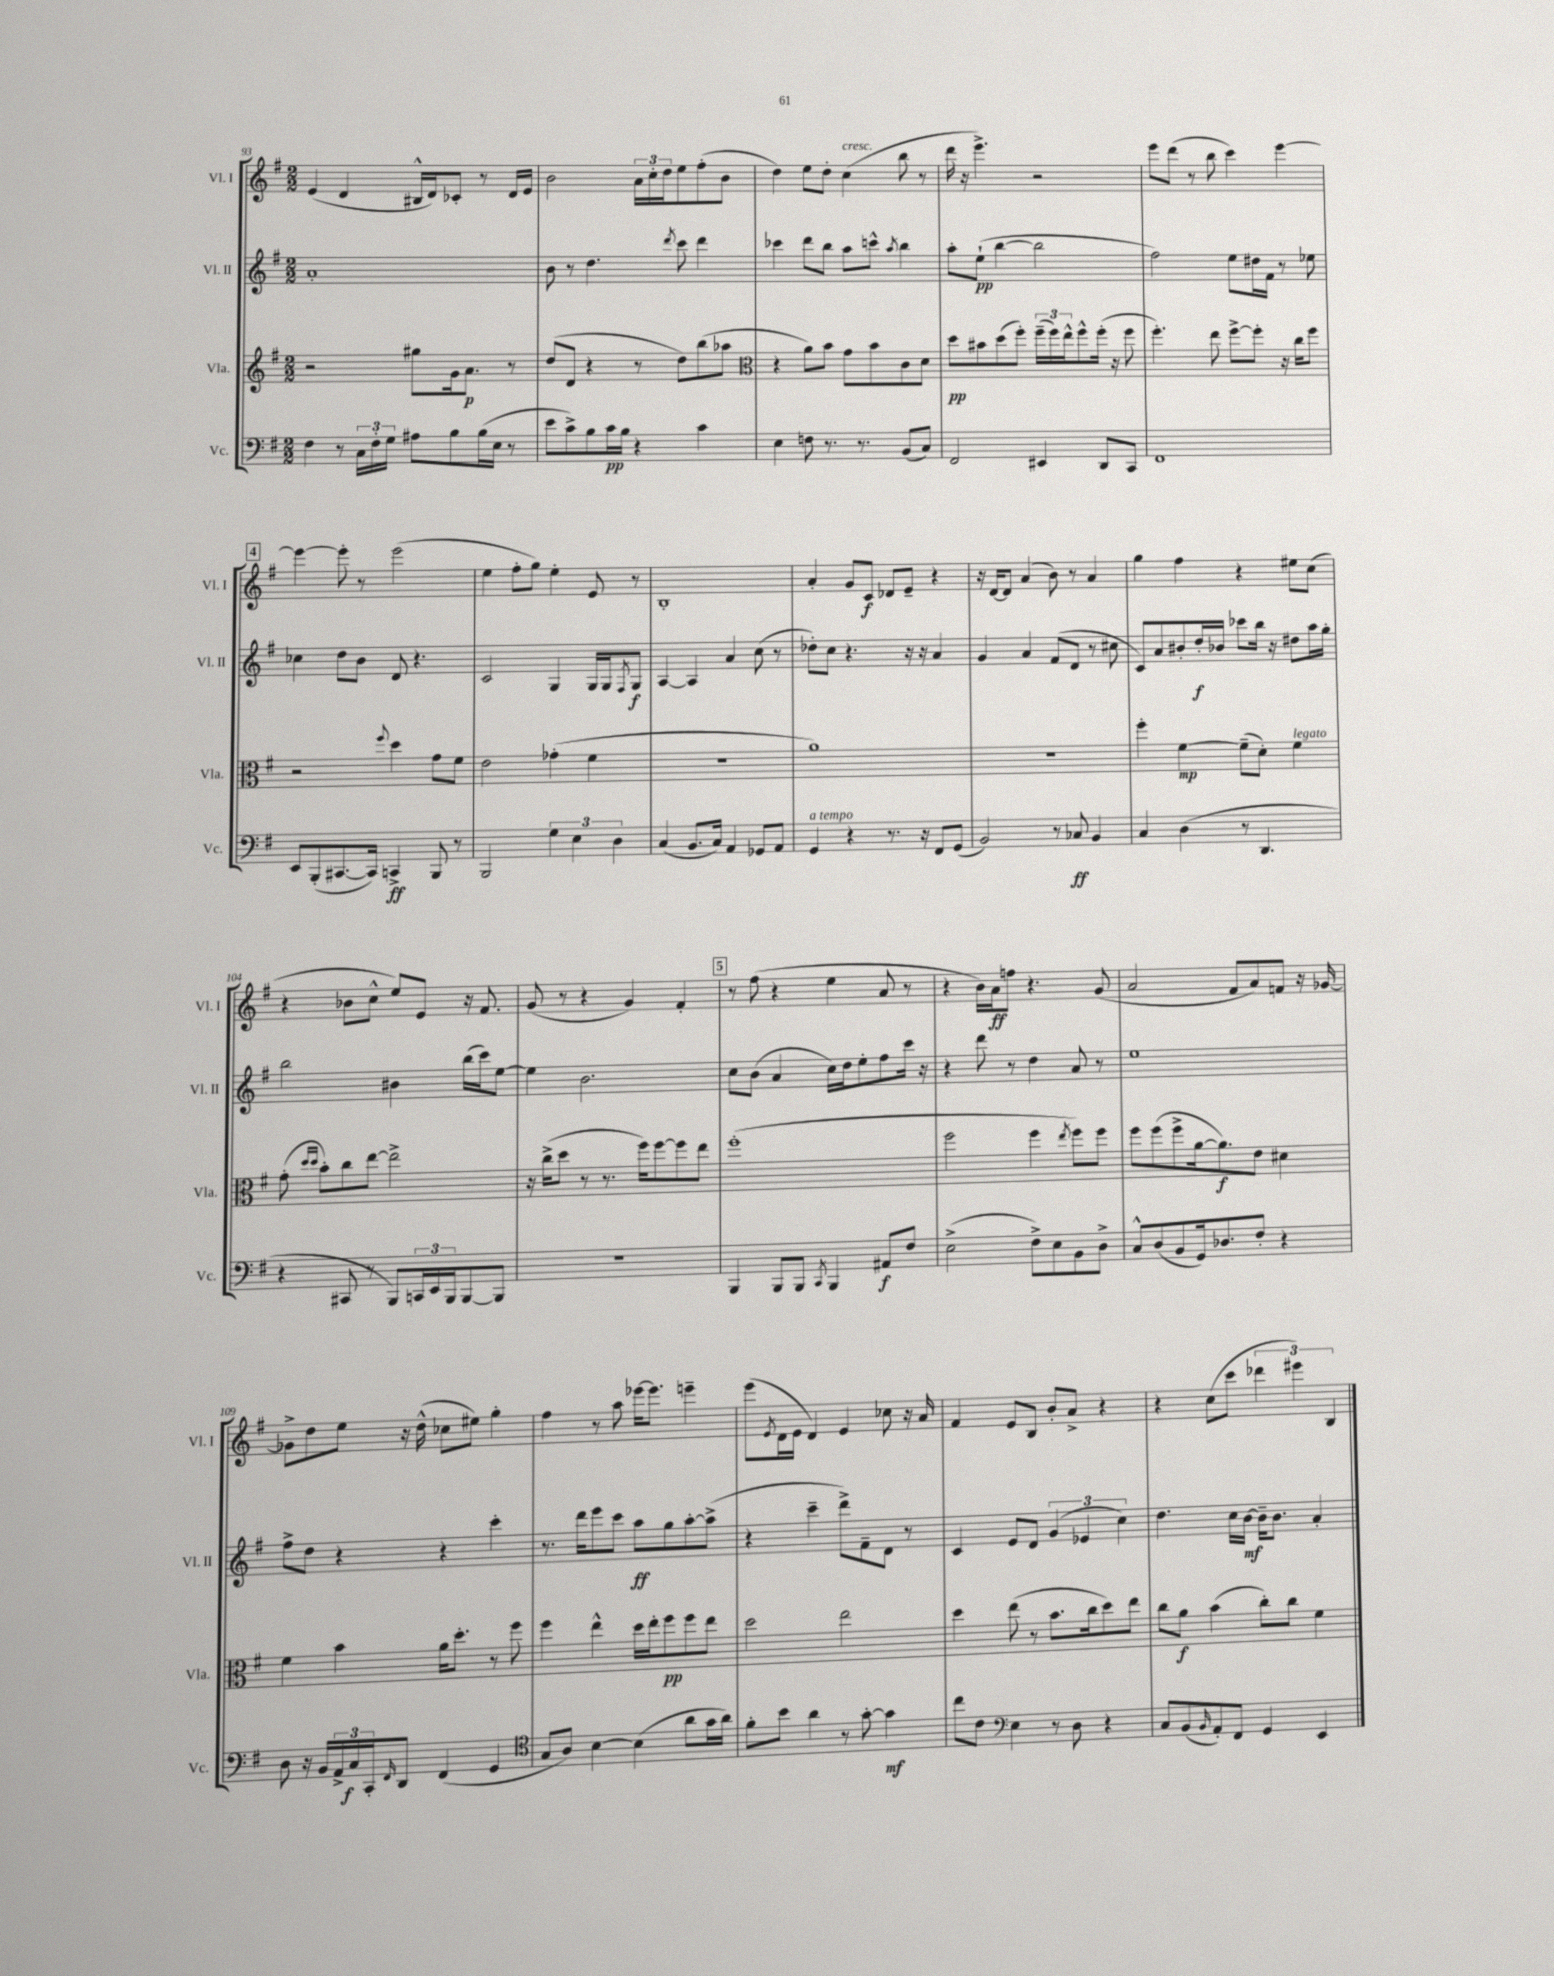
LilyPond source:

<<
\new StaffGroup <<
\new Staff = "s0" \with { instrumentName = "Vl. I" shortInstrumentName = "Vl. I" } {
    \clef treble \key g \major \numericTimeSignature \time 2/2
    e'4( d'4 bis16-^ d'16) ces'8-. r8 d'16 e'16 |
    b'2 \tuplet 3/2 { a'16 c''16-. d''16 } e''8 fis''8-.( b'8 |
    d''4) e''8 d''8-. c''4^\markup { \italic "cresc." }( b''8 r8 |
    d'''16 r16 e'''4.->) r2 |
    e'''8 d'''8( r8 b''8 c'''4) e'''4~ |
    \mark \markup { \box "4" } e'''4~ e'''8-. r8 e'''2( |
    e''4 fis''8-. g''8) e''4-. e'8 r8 |
    b1-. |
    a'4-. g'8 c'8\f des'8 e'8-- r4 |
    r16 d'16~ d'8 a'4( b'8) r8 a'4 |
    g''4 fis''4 r4 eis''8 c''8( |
    r4 bes'8 c''8-^ e''8) e'8 r16 fis'8. |
    g'8( r8 r4 g'4) fis'4-. |
    \mark \markup { \box "5" } r8 fis''8( r4 e''4 a'8 r8 |
    r4 b'16) a'16\ff f''8 r4. g'8( |
    a'2 fis'8 a'8) f'8 r16 ges'16~ |
    ges'8-> d''8 e''8 r16 d''16-^( ces''8 eis''8) g''4-. |
    fis''4 r8 a''8 ees'''16~ ees'''8. e'''4-- |
    e'''8( \acciaccatura { e'8 } d'16 e'16 d'4) e'4 ces''8 r16 a'16 |
    fis'4 e'8 b8 b'8-. a'8-> r4 |
    r4 c''8( c'''8 \tuplet 3/2 { des'''4 eis'''4) b4 } \bar "|." |
}
\new Staff = "s1" \with { instrumentName = "Vl. II" shortInstrumentName = "Vl. II" } {
    \clef treble \key g \major \numericTimeSignature \time 2/2
    a'1-. |
    b'8 r8 d''4. \acciaccatura { d'''8 } c'''8 d'''4 |
    ces'''4 d'''8 b''8 a''8 c'''8-^ \acciaccatura { a''8 } b''4 |
    a''8-. e''8-!\pp( b''4~ b''2 |
    fis''2) e''8 dis''16 fis'16 r8 ees''8 |
    \mark \markup { \box "4" } ces''4 d''8 b'8 d'8 r4. |
    c'2 g4 g16 g16 \acciaccatura { fis8 } g8\f |
    a4~ a4 a'4 c''8( r8 |
    des''8-.) c''8 r4. r16 r16 a'4 |
    g'4 a'4 fis'8( d'8 r8 cis''8 |
    c'8) a'8 bis'8-. d''16-.\f bes'16 ces'''8 b''16 r16 dis''8 a''16 g''16-. |
    b''2 bis'4 b''16( c'''16) e''8~ |
    e''4 b'2. |
    \mark \markup { \box "5" } c''8 b'8( a'4 c''16) d''16 e''8-. fis''8 c'''16 r16 |
    r4 d'''8 r8 d''4 a'8 r8 |
    e''1 |
    fis''8-> d''8 r4 r4 c'''4-. |
    r8. d'''16 e'''8 c'''8 a''8\ff g''8 a''8~-. a''8->( |
    r4 c'''4-- d'''8->) fis'8-- d'8 r8 |
    c'4 e'8 d'8 \tuplet 3/2 { g'4( ees'4 c''4) } |
    d''4. c''16 b'16~\mf b'16-- b'8. a'4-. \bar "|." |
}
\new Staff = "s2" \with { instrumentName = "Vla." shortInstrumentName = "Vla." } {
    \clef treble \key g \major \numericTimeSignature \time 2/2
    r2 gis''8 g'16 a'8.\p r8 |
    d''8( d'8 r4 r8 d''8) b''8( aes''8 |
    \clef alto r4 a'8) b'8 g'8 b'8 c'8 d'8 |
    d''8\pp bis'8 d''8( fis''8-.) \tuplet 3/2 { fis''16--( fis''16) e''16-^ } fis''8-^ fis''16-.( r16 fis''8 |
    fis''4.-.) e''8 fis''8~-> fis''8-. r16 c''16 fis''8 |
    \mark \markup { \box "4" } r2 \appoggiatura { fis''8 } d''4 g'8 fis'8 |
    e'2 ges'4-.( fis'4 |
    r1 |
    a'1) |
    r1 |
    fis''4-. fis'4~\mp fis'8--( d'8-.) fis'4^\markup { \italic "legato" } |
    g'8-.( \grace { d''16 d''16 } b'8-.) c''8 e''8~ e''2-> |
    r16 c''16->( d''8 r8 r8. fis''16) fis''8~ fis''8 e''8 |
    \mark \markup { \box "5" } fis''1-.( |
    fis''2 fis''4 \acciaccatura { e''8 } fis''8) fis''8 |
    fis''8 fis''8( fis''8-> a'16~ a'8.\f) e'8 dis'4 |
    fis'4 b'4 a'16 d''8.-. r8 fis''8 |
    fis''4 e''4-^ d''16 e''16-. fis''8\pp fis''8 e''8 |
    d''2 e''2 |
    d''4 e''8( r8 b'8. c''16 d''8) e''8 |
    c''8 a'8\f b'4( c''8-.) c''8 fis'4 \bar "|." |
}
\new Staff = "s3" \with { instrumentName = "Vc." shortInstrumentName = "Vc." } {
    \clef bass \key g \major \numericTimeSignature \time 2/2
    fis4 r8 \tuplet 3/2 { c16 fis16-. g16 } ais8 b8 b16( e16 r8 |
    e'8 c'8->) b8 c'16\pp b16 r4 c'4 |
    e4 f8 r8. r8. b,8( c8) |
    fis,2 eis,4 d,8 c,8 |
    fis,1 |
    \mark \markup { \box "4" } e,8 b,,8-.( cis,8.~ cis,16) c,4->\ff b,,8 r8 |
    b,,2 \tuplet 3/2 { g4 e4 d4 } |
    c4( b,8. c16) a,4 ges,8 a,8 |
    g,4^\markup { \italic "a tempo" } r4 r8. r16 fis,8 g,8( |
    b,2) r8 ces8\ff b,4 |
    c4 d4( r8 d,4. |
    r4 cis,8 r8 b,,8) \tuplet 3/2 { c,16 e,16 b,,16 } b,,8~ b,,8 |
    R1 |
    \mark \markup { \box "5" } b,,4 b,,8 b,,8 \acciaccatura { c,8 } b,,4 ais,8\f fis8 |
    e2->( fis8->) e8 b,8 d8-> |
    c8-^ d8( b,8 g,16) des8. fis8-. r4 |
    d8 r16 b,16 \tuplet 3/2 { a,16-> c16\f c,16-. } \grace { fis,16 } d,8 fis,4( g,4 |
    \clef tenor g8 a8) b4~ b4( a'8 g'16 a'16) |
    fis'8-. b'8 a'4 r8 g'8~-. g'4\mf |
    c''8 c'8 \clef bass e4 r8 d8 r4 |
    c8 b,8( \grace { b,16 } a,8-.) fis,8 g,4 e,4 \bar "|." |
}
>>
>>
\layout { \context { \Score currentBarNumber = #93 } }
